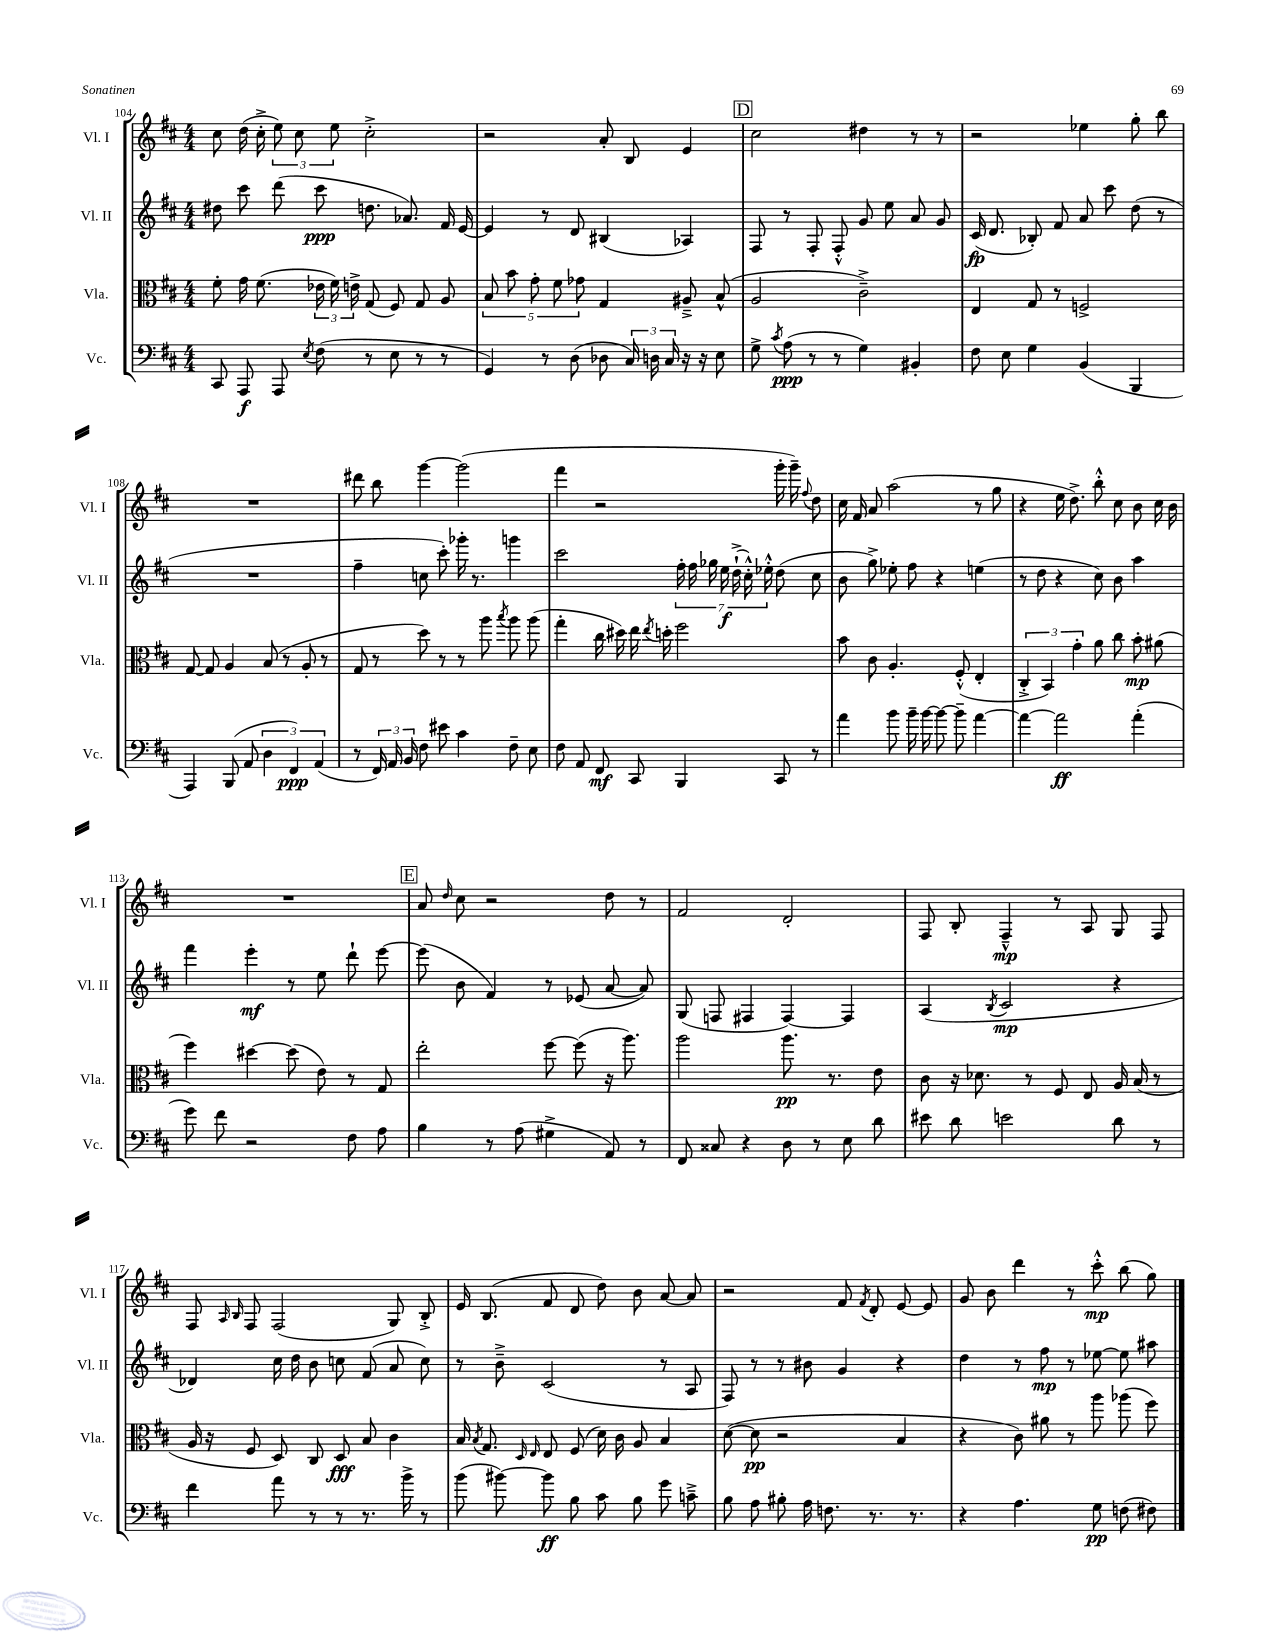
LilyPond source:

<<
\new StaffGroup <<
\new Staff = "s0" \with { instrumentName = "Vl. I" shortInstrumentName = "Vl. I" } {
    \clef treble \key d \major \numericTimeSignature \time 4/4
    \autoBeamOff cis''8 d''16( cis''16-.-> \tuplet 3/2 { e''8) cis''8 e''8 } cis''2-.-> |
    r2 a'8-. b8 e'4 |
    \mark \markup { \box "D" } cis''2 dis''4 r8 r8 |
    r2 ees''4 g''8-. b''8 |
    R1 |
    dis'''8 b''8 g'''4~ g'''2( |
    fis'''4 r2 g'''16-. g'''16--) \appoggiatura { fis''8 } d''8 |
    cis''16 fis'16 a'8 a''2( r8 g''8 |
    r4 e''16 d''8.->) b''8-.-^ cis''8 b'8 cis''16 b'16 |
    R1 |
    \mark \markup { \box "E" } a'8 \grace { d''16 } cis''8 r2 d''8 r8 |
    fis'2 d'2-. |
    fis8 b8-. fis4---^\mp r8 a8 g8 fis8 |
    fis8 \grace { a16 b16 } fis8 fis2( g8) b8-.-> |
    e'16 b8.( fis'8 d'8 d''8) b'8 a'8~ a'8 |
    r2 fis'8 \acciaccatura { fis'8 } d'8-. e'8~ e'8 |
    g'8 b'8 d'''4 r8 cis'''8-.-^\mp b''8( g''8) \bar "|." |
}
\new Staff = "s1" \with { instrumentName = "Vl. II" shortInstrumentName = "Vl. II" } {
    \clef treble \key d \major \numericTimeSignature \time 4/4
    \autoBeamOff dis''8 cis'''8 d'''8( cis'''8\ppp d''8. aes'8.) fis'16 e'16~ |
    e'4 r8 d'8 bis4( aes4) |
    \mark \markup { \box "D" } fis8 r8 fis8-. fis8-.-^ g'8 e''8 a'8 g'8 |
    cis'16\fp( d'8. bes8-.) fis'8 a'8 cis'''8 d''8( r8 |
    R1 |
    fis''4-- c''8 cis'''8-.) ges'''16-. r8. g'''4 |
    cis'''2 \tuplet 7/4 { fis''16-. fis''16 ges''16 e''16\f d''16-!->( cis''16-.-^) ees''16-.-^ } d''8( cis''8 |
    b'8 g''8->) ees''8-. fis''8 r4 e''4( |
    r8 d''8 r4 cis''8) b'8 a''4 |
    fis'''4 e'''4-.\mf r8 e''8 d'''8-! e'''8~ |
    \mark \markup { \box "E" } e'''8( b'8 fis'4) r8 ees'8( a'8~ a'8) |
    g8( f8 fis4 fis4~) fis4 |
    a4( \acciaccatura { b8 } cis'2\mp r4 |
    des'4) cis''16 d''16 b'8 c''8 fis'8( a'8 c''8) |
    r8 b'8---> cis'2( r8 a8 |
    fis8) r8 r8 bis'8 g'4 r4 |
    d''4 r8 fis''8\mp r8 ees''8~ ees''8 ais''8 \bar "|." |
}
\new Staff = "s2" \with { instrumentName = "Vla." shortInstrumentName = "Vla." } {
    \clef alto \key d \major \numericTimeSignature \time 4/4
    \autoBeamOff fis'8-. g'16 fis'8.( \tuplet 3/2 { ees'16 fis'16) e'16-> } g8( fis8) g8 a8 |
    \tuplet 5/4 { b8 b'8 g'8-. fis'8 ges'8 } g4 ais8---> b8-^( |
    \mark \markup { \box "D" } a2 cis'2--->) |
    e4 g8 r8 f2-> |
    g8~ g8 a4 b8( r8 a8-. r8 |
    g8 r8 d''8) r8 r8 a''8 \acciaccatura { b''8 } a''8 a''8( |
    g''4-. cis''16 dis''16) e''16 \acciaccatura { e''8 } d''16-. fis''2 |
    b'8 cis'8 a4.-. fis8-.-^( e4-. |
    \tuplet 3/2 { cis4-.-> b,4) g'4-. } a'8 cis''8 b'8-.\mp ais'8( |
    fis''4) dis''4~ dis''8( e'8) r8 g8 |
    \mark \markup { \box "E" } e''2-. fis''8~ fis''8( r16 a''8.) |
    a''2 a''8.\pp r8. e'8 |
    cis'8 r16 des'8. r8 fis8 e8 a16 b16( r8 |
    a16 r16 fis8 d8) cis8 d8\fff b8 cis'4 |
    b16 \acciaccatura { b8 } g8. \grace { d16 e16 } e8 fis8( d'16) cis'16 a8 b4 |
    d'8~( d'8\pp r2 b4 |
    r4 cis'8) ais'8 r8 a''8 aes''8( fis''8) \bar "|." |
}
\new Staff = "s3" \with { instrumentName = "Vc." shortInstrumentName = "Vc." } {
    \clef bass \key d \major \numericTimeSignature \time 4/4
    \autoBeamOff cis,8 a,,8\f a,,8 \acciaccatura { e8 } fis8( r8 e8 r8 r8 |
    g,4) r8 d8( des8 \tuplet 3/2 { cis16) d16 cis16 } r16 r16 e8 |
    \mark \markup { \box "D" } g8-> \acciaccatura { cis'8 } a8\ppp( r8 r8 g4) bis,4-. |
    fis8 e8 g4 b,4( b,,4 |
    a,,4) b,,8( a,8 \tuplet 3/2 { d4 fis,4\ppp) a,4( } |
    r8 \tuplet 3/2 { fis,16) a,16 b,16 } fis8 eis'8 cis'4 fis8-- e8 |
    fis8 a,8 fis,8\mf cis,8 b,,4 cis,8 r8 |
    a'4 b'8 b'16-- b'16~ b'8~ b'8-- a'4~ |
    a'4~ a'2\ff a'4-.( |
    g'8) fis'8 r2 fis8 a8 |
    \mark \markup { \box "E" } b4 r8 a8( gis4-> a,8) r8 |
    fis,8 cisis8 r4 d8 r8 e8 d'8 |
    eis'8 d'8 e'2 d'8 r8 |
    fis'4 a'8 r8 r8 r8. b'16-> r8 |
    b'8( bis'8~) bis'8\ff b8 cis'8 b8 g'8 c'8---> |
    b8 a8 bis8-. a16 f8. r8. r8. |
    r4 a4. g8\pp f8( fis8) \bar "|." |
}
>>
>>
\layout { \context { \Score currentBarNumber = #104 } }
